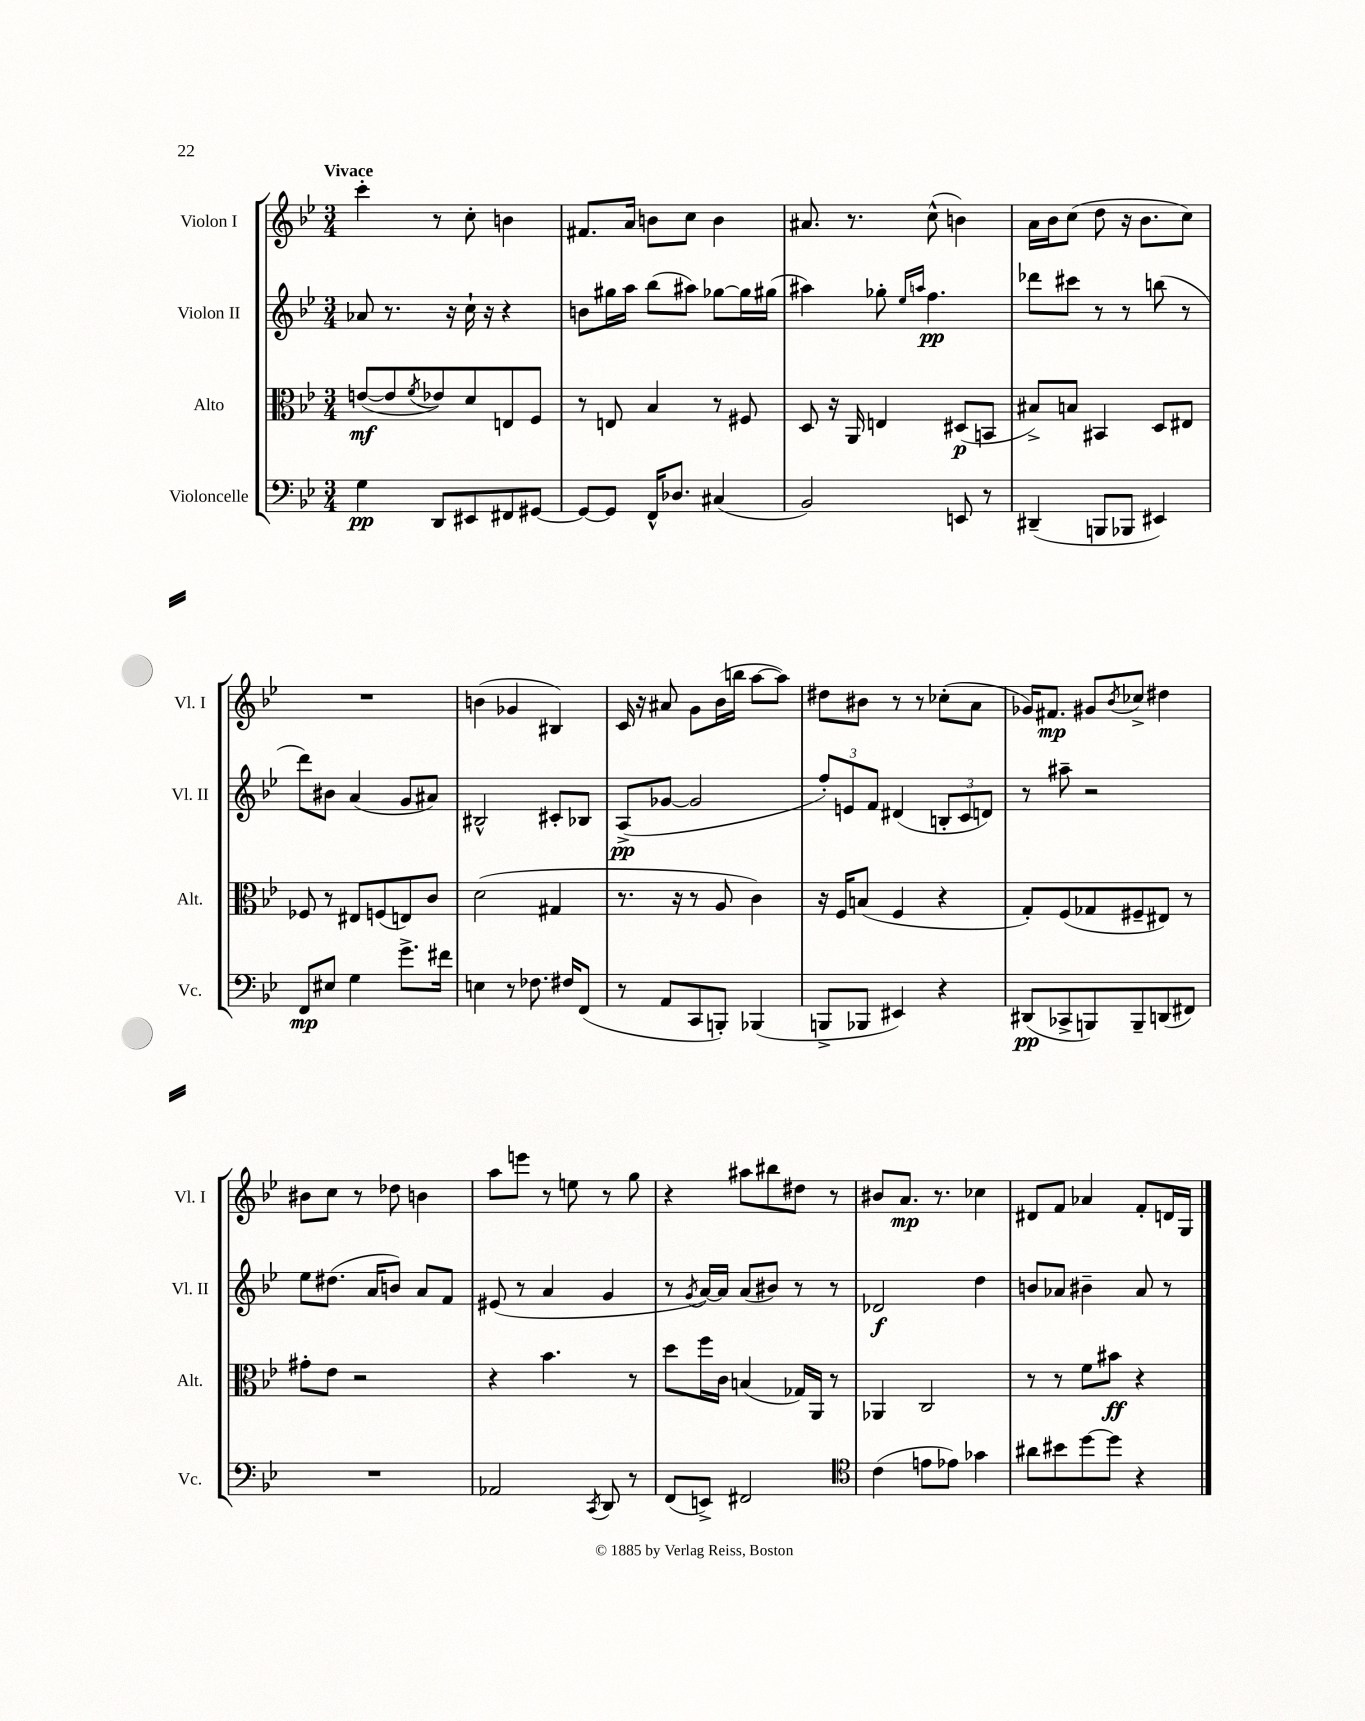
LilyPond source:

<<
\new StaffGroup <<
\new Staff = "s0" \with { instrumentName = "Violon I" shortInstrumentName = "Vl. I" } {
    \clef treble \key bes \major \numericTimeSignature \time 3/4 \tempo "Vivace"
    c'''4-. r8 c''8-. b'4 |
    fis'8. a'16 b'8 c''8 b'4 |
    ais'8. r8. c''8-^( b'4) |
    a'16 bes'16 c''8( d''8 r16 bes'8. c''8) |
    R2. |
    b'4( ges'4 bis4) |
    c'16 r16 ais'8 g'8 bes'16( b''16 a''8~ a''8) |
    dis''8 bis'8 r8 r8 ces''8-.( a'8 |
    ges'16) fis'8.\mp gis'8 \acciaccatura { bes'8 } ces''8-> dis''4 |
    bis'8 c''8 r8 des''8 b'4 |
    a''8 e'''8 r8 e''8 r8 g''8 |
    r4 ais''8 bis''8 dis''8 r8 |
    bis'8 a'8.\mp r8. ces''4 |
    dis'8 f'8 aes'4 f'8-. d'16 g16 \bar "|." |
}
\new Staff = "s1" \with { instrumentName = "Violon II" shortInstrumentName = "Vl. II" } {
    \clef treble \key bes \major \numericTimeSignature \time 3/4
    aes'8 r8. r16 c''16-! r16 r4 |
    b'8 gis''16 a''16 bes''8( ais''8) ges''8~ ges''16 gis''16( |
    ais''4) ges''8-. \grace { ees''16 a''16 } f''4.\pp |
    des'''8 cis'''8 r8 r8 b''8( r8 |
    d'''8) bis'8 a'4( g'8 ais'8) |
    bis2-^ cis'8-. bes8 |
    a8->\pp( ges'8~ ges'2 |
    \tuplet 3/2 { f''8-.) e'8 f'8 } dis'4( \tuplet 3/2 { b8-. c'8 d'8) } |
    r8 ais''8-- r2 |
    ees''8 dis''8.( a'16 b'8) a'8 f'8 |
    eis'8( r8 a'4 g'4 |
    r8 \acciaccatura { g'8 } a'16~) a'16 a'8( bis'8) r8 r8 |
    des'2\f d''4 |
    b'8 aes'8 bis'4-- aes'8 r8 \bar "|." |
}
\new Staff = "s2" \with { instrumentName = "Alto" shortInstrumentName = "Alt." } {
    \clef alto \key bes \major \numericTimeSignature \time 3/4
    e'8~\mf( e'8 \acciaccatura { f'8 } ees'8) d'8 e8 f8 |
    r8 e8 bes4 r8 fis8 |
    d8 r16 a,16 e4 dis8\p( b,8 |
    bis8->) b8 bis,4 d8 eis8 |
    fes8 r8 eis8 f8( e8) c'8 |
    d'2( gis4 |
    r8. r16 r8 a8 c'4) |
    r16 f16 b8( f4 r4 |
    g8-.) f8( ges8 fis8-- eis8) r8 |
    gis'8-. ees'8 r2 |
    r4 bes'4. r8 |
    d''8 f''16 c'16 b4( ges16) a,16 r8 |
    aes,4 c2 |
    r8 r8 f'8 bis'8\ff r4 \bar "|." |
}
\new Staff = "s3" \with { instrumentName = "Violoncelle" shortInstrumentName = "Vc." } {
    \clef bass \key bes \major \numericTimeSignature \time 3/4
    g4\pp d,8 eis,8 fis,8 gis,8~ |
    gis,8~ gis,8 f,16-^ des8. cis4( |
    bes,2) e,8 r8 |
    dis,4--( b,,8 bes,,8 eis,4) |
    f,8\mp eis8 g4 g'8.-> fis'16 |
    e4 r8 fes8. fis16 f,8( |
    r8 a,8 c,8 b,,8-.) bes,,4( |
    b,,8-> bes,,8 eis,4) r4 |
    dis,8\pp( ces,8-> b,,8) b,,8-- d,8( fis,8) |
    R2. |
    aes,2 \acciaccatura { c,8 } d,8 r8 |
    f,8( e,8->) fis,2 |
    \clef tenor c'4( e'8 ees'8) ges'4 |
    ais'8 bis'8 d''8~ d''8 r4 \bar "|." |
}
>>
>>
\layout { \context { \Score \remove "Bar_number_engraver" } }
